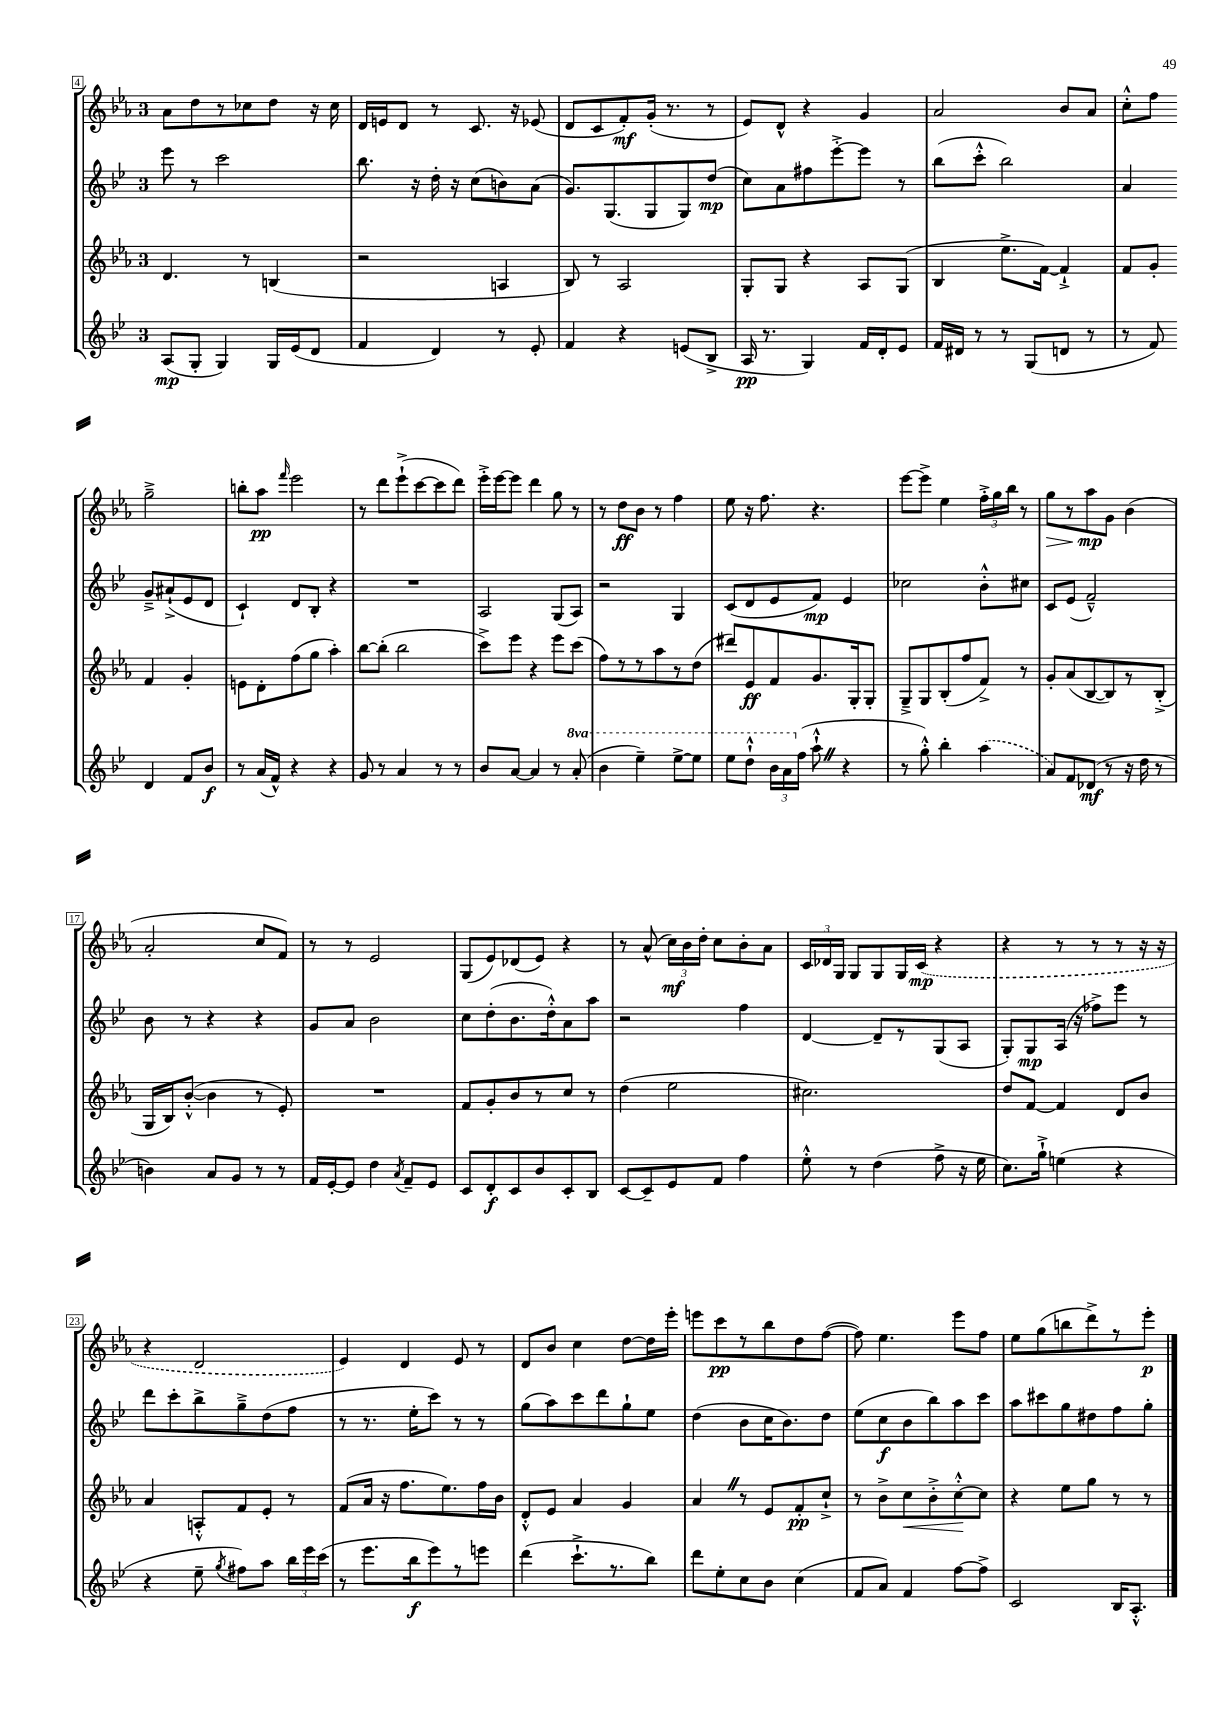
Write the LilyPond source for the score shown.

<<
\new StaffGroup <<
\new Staff = "s0" {
    \clef treble \key ees \major \once \override Staff.TimeSignature.style = #'single-digit \time 3/4
    \autoBeamOff aes'8[ d''8 r8 ces''8 d''8] r16 ces''16 |
    d'16[ e'16 d'8] r8 c'8. r16 ees'8( |
    d'8[ c'8 f'8-.\mf) g'16]-.( r8. r8 |
    ees'8[) d'8]-^ r4 g'4 |
    aes'2 bes'8[ aes'8] |
    c''8[-.-^ f''8] g''2---> |
    b''8[-. aes''8]\pp \grace { f'''16 } ees'''2 |
    r8 d'''8[ ees'''8-!->( c'''8~ c'''8 d'''8]) |
    ees'''16[-.-> ees'''16~ ees'''8] d'''4 g''8 r8 |
    r8 d''8[\ff bes'8] r8 f''4 |
    ees''8 r16 f''8. r4. |
    ees'''8[~ ees'''8]-> ees''4 \tuplet 3/2 { f''16[-.-> g''16 bes''16] } r8 |
    g''8[\> r8 aes''8\mp\! g'8] bes'4( |
    aes'2-. c''8[ f'8]) |
    r8 r8 ees'2 |
    g8[( ees'8) des'8( ees'8]) r4 |
    r8 aes'8-^( \tuplet 3/2 { c''16[\mf) bes'16 d''16]-. } c''8[ bes'8-. aes'8] |
    \tuplet 3/2 { c'16[ des'16 g16] } g8[ g8 g16 \once \slurDashed c'16]\mp( r4 |
    r4 r8 r8 r8 r16 r16 |
    r4 d'2 |
    ees'4) d'4 ees'8 r8 |
    d'8[ bes'8] c''4 d''8[~ d''16 ees'''16]-. |
    e'''8[ c'''8\pp r8 bes''8 d''8 f''8]~( |
    f''8) ees''4. ees'''8[ f''8] |
    ees''8[ g''8( b''8 d'''8->) r8 ees'''8]-.\p \bar "|." |
}
\new Staff = "s1" {
    \clef treble \key bes \major \once \override Staff.TimeSignature.style = #'single-digit \time 3/4
    \autoBeamOff ees'''8 r8 c'''2 |
    bes''8. r16 d''16-. r16 c''8[( b'8) a'8]( |
    g'8.[) g8.( g8 g8) d''8]\mp( |
    c''8[) a'8 fis''8 ees'''8~-.-> ees'''8] r8 |
    bes''8[( c'''8]-.-^ bes''2) |
    a'4 g'8[---> ais'8-!->( ees'8 d'8] |
    c'4-!) d'8[ bes8]-. r4 |
    R2. |
    a2 g8[( a8]) |
    r2 g4 |
    c'8[( d'8 ees'8 f'8]\mp) ees'4 |
    ces''2 bes'8[-.-^ cis''8] |
    c'8[ ees'8]( f'2---^) |
    bes'8 r8 r4 r4 |
    g'8[ a'8] bes'2 |
    c''8[ d''8-.( bes'8. d''16-.-^) a'8 a''8] |
    r2 f''4 |
    d'4~ d'8[-- r8 g8( a8] |
    g8[-.) g8\mp a16]( r16 fes''8[->) ees'''8] r8 |
    d'''8[ c'''8-. bes''8-> g''8---> d''8( f''8] |
    r8 r8. ees''16[-. c'''8]) r8 r8 |
    g''8[( a''8) c'''8 d'''8 g''8-! ees''8] |
    d''4( bes'8[ c''16 bes'8.) d''8] |
    ees''8[( c''8\f bes'8 bes''8) a''8 c'''8] |
    a''8[ cis'''8 g''8 dis''8 f''8 g''8]-. \bar "|." |
}
\new Staff = "s2" {
    \clef treble \key ees \major \once \override Staff.TimeSignature.style = #'single-digit \time 3/4
    \autoBeamOff d'4. r8 b4( |
    r2 a4 |
    bes8) r8 aes2 |
    g8[-. g8] r4 aes8[ g8]( |
    bes4 ees''8.[-> f'16]~) f'4-!-> |
    f'8[ g'8]-. f'4 g'4-. |
    e'8[ d'8-. f''8( g''8] aes''4-.) |
    bes''8[~ bes''8]-.( bes''2 |
    c'''8[->) ees'''8] r4 ees'''8[ c'''8]( |
    f''8[) r8 r8 aes''8 r8 d''8]( |
    dis'''8[) ees'8\ff f'8 g'8. g16-. g8]-. |
    g8[---> g8 bes8-.( f''8 f'8]->) r8 |
    g'8[-. aes'8( bes8~ bes8) r8 bes8]-.->( |
    g16[ bes16) bes'8]~-.-^( bes'4 r8 ees'8-.) |
    R2. |
    f'8[ g'8-. bes'8 r8 c''8] r8 |
    d''4( ees''2 |
    cis''2.) |
    d''8[ f'8]~ f'4 d'8[ bes'8] |
    aes'4 a8[-.-^ f'8 ees'8]-. r8 |
    f'8[( aes'16] r16 f''8.[ ees''8.) f''16 bes'16] |
    d'8[-.-^ ees'8] aes'4 g'4 |
    aes'4 \once \override BreathingSign.text = \markup { \musicglyph "scripts.caesura.straight" } \breathe r8 ees'8[ f'8-.\pp c''8]-!-> |
    r8 bes'8[-> c''8\< bes'8-.-> c''8~-.-^\! c''8] |
    r4 ees''8[ g''8] r8 r8 \bar "|." |
}
\new Staff = "s3" {
    \clef treble \key bes \major \once \override Staff.TimeSignature.style = #'single-digit \time 3/4 \set Staff.ottavationMarkups = #ottavation-simple-ordinals
    \autoBeamOff a8[\mp( g8]-. g4) g16[ ees'16( d'8] |
    f'4 d'4) r8 ees'8-. |
    f'4 r4 e'8[( bes8]-> |
    a16\pp r8. g4) f'16[ d'16-. ees'8] |
    f'16[ dis'16] r8 r8 g8[( d'8] r8 |
    r8 f'8) d'4 f'8[ bes'8]\f |
    r8 a'16[( f'16]-^) r4 r4 |
    g'8 r8 a'4 r8 r8 |
    bes'8[ a'8]~ a'4 r8 \ottava #1 a''8-.( |
    bes''4 ees'''4--) ees'''8[~-> ees'''8] |
    ees'''8[ d'''8]-!-^ \tuplet 3/2 { bes''16[ a''16 \ottava #0 f''16]( } a''8-!-^ \once \override BreathingSign.text = \markup { \musicglyph "scripts.caesura.straight" } \breathe r4 |
    r8 g''8-.-^) bes''4-. \once \slurDashed a''4( |
    a'8[) f'8 des'8]\mf( r8 r16 d''16 r8 |
    b'4) a'8[ g'8] r8 r8 |
    f'16[ ees'16~-. ees'8] d''4 \acciaccatura { a'8 } f'8[-- ees'8] |
    c'8[ d'8-.\f c'8 bes'8 c'8-. bes8] |
    c'8[~ c'8-- ees'8 f'8] f''4 |
    ees''8-.-^ r8 d''4( f''8-> r16 ees''16 |
    c''8.[) g''16]-!-> e''4( r4 |
    r4 ees''8-- \acciaccatura { g''8 } fis''8[) a''8] \tuplet 3/2 { bes''16[ ees'''16 c'''16]( } |
    r8 ees'''8.[ bes''16\f ees'''8) r8 e'''8] |
    d'''4( c'''8.[-!-> r8. bes''8]) |
    d'''8[ ees''8-. c''8 bes'8] c''4( |
    f'8[ a'8]) f'4 f''8[~ f''8]-> |
    c'2 bes16[ a8.]-.-^ \bar "|." |
}
>>
>>
\layout { \context { \Score currentBarNumber = #4 \override BarNumber.stencil = #(make-stencil-boxer 0.1 0.3 ly:text-interface::print) } }
